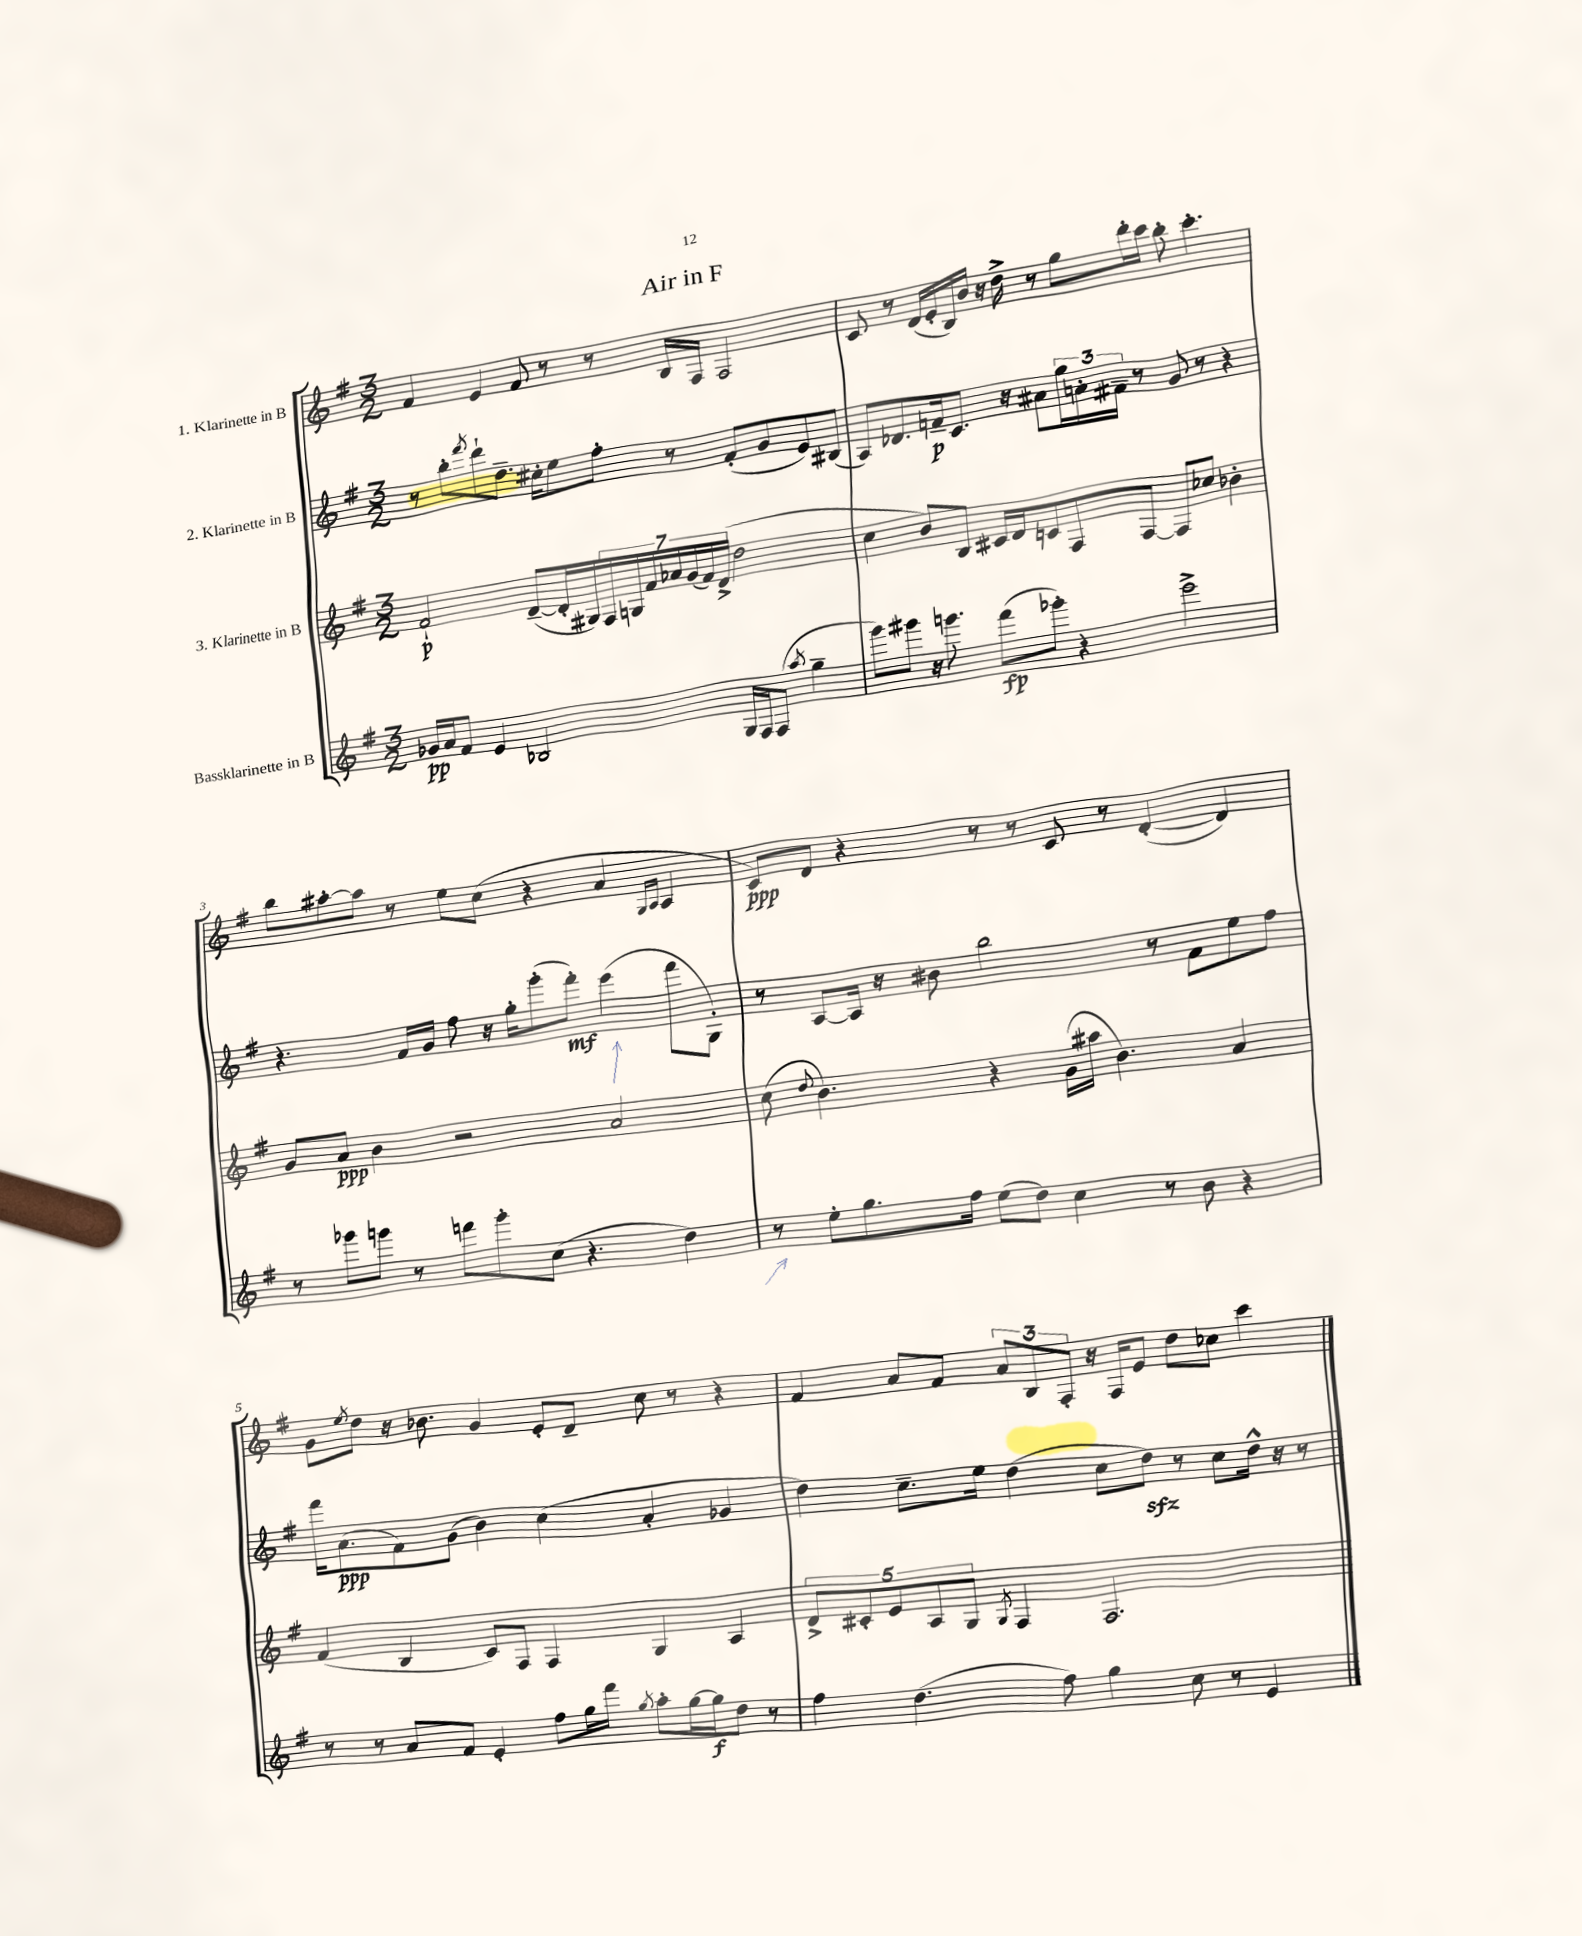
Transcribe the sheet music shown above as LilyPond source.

\header { title = "Air in F" }
<<
\new StaffGroup <<
\new Staff = "s0" \with { instrumentName = "1. Klarinette in B" } {
    \clef treble \key g \major \numericTimeSignature \time 3/2
    fis'4 e'4 fis'8 r8 r8 b16 fis16 fis2 |
    c'8 r8 d'16( e'16-. b16) b'16 r16 d''16-> r8 g''8 d'''16-. c'''16 b''8-. c'''4.-. |
    b''8 ais''8~-. ais''8 r8 e''8 c''8( r4 a'4 \grace { g16 a16 } a4 |
    c'8\ppp) d'8 r4 r8 r8 c'8 r8 d'4~-.( d'4) |
    g'8 \acciaccatura { e''8 } d''8 r16 bes'8. g'4 e'8-. d'8-- c''8 r8 r4 |
    fis'4 a'8 fis'8 \tuplet 3/2 { a'8 b8 fis8-. } r16 fis16 e'8 d''8 ces''8 c'''4 \bar "|." |
}
\new Staff = "s1" \with { instrumentName = "2. Klarinette in B" } {
    \clef treble \key g \major \numericTimeSignature \time 3/2
    r8 b''8-. \acciaccatura { fis'''8 } d'''8-! d''8.-- cis''16-. e''8 fis''8-. r8 fis'8-.( g'8 e'8) bis8( |
    a8) des'8. f'16--\p c'8. r16 ais'8 \tuplet 3/2 { g''16 a'16-. fis'16-- } r8 g'8 r8 r4 |
    r4. fis'16 g'16 fis''8 r16 g''16-. g'''8-.( fis'''8-.\mf) e'''4( fis'''8 g8-.) |
    r8 a8~ a16 r16 bis'8 b''2 r8 fis'8 e''8 fis''8 |
    fis'''16 a'8.\ppp( fis'8) g'8( b'4) c''4( a'4-. ges'4 |
    d''4) c''8.-- e''16 d''4( c''8 d''8\sfz) r8 c''8 d''16-^ r16 r8 \bar "|." |
}
\new Staff = "s2" \with { instrumentName = "3. Klarinette in B" } {
    \clef treble \key g \major \numericTimeSignature \time 3/2
    fis'2-!\p d'8~--( d'16-. gis16) \tuplet 7/4 { fis16 g16 fis'16 aes'16 g'16( fis'16) d'16->( } d''2 |
    c''4 b'8) b8 cis'16 d'16 c'8 fis8 fis8~ fis8 ces''8 bes'4-. |
    g'8 a'8\ppp b'4 r2 a'2 |
    c''8( \appoggiatura { d''8 } b'4.) r4 g'16( ais''16 b'4.) a'4 |
    fis'4( b4 c'8) fis8 fis4 g4 a4 |
    \tuplet 5/4 { d'8-> cis'8-. e'8 a8 g8 } \acciaccatura { g8 } fis4 fis2. \bar "|." |
}
\new Staff = "s3" \with { instrumentName = "Bassklarinette in B" } {
    \clef treble \key g \major \numericTimeSignature \time 3/2
    ges'16\pp a'16 fis'8 e'4 bes2 g16 fis16 fis8( \acciaccatura { a''8 } g''4-- |
    g'''8) gis'''8 r16 g'''8. fis'''8\fp( ges'''8-.) r4 e'''2-> |
    r8 ges'''8 g'''8 r8 f'''8 g'''8-. c''8( r4. d''4) |
    r8 e''8-. g''8. fis''16 e''8( d''8) c''4 r8 b'8 r4 |
    r8 r8 a'8 fis'8 e'4-. fis''8 g''16 fis'''16 \acciaccatura { g''8 } a''8-. g''16~ g''16\f d''8 r8 |
    fis''4 d''4.( fis''8) g''4 c''8 r8 e'4 \bar "|." |
}
>>
>>
